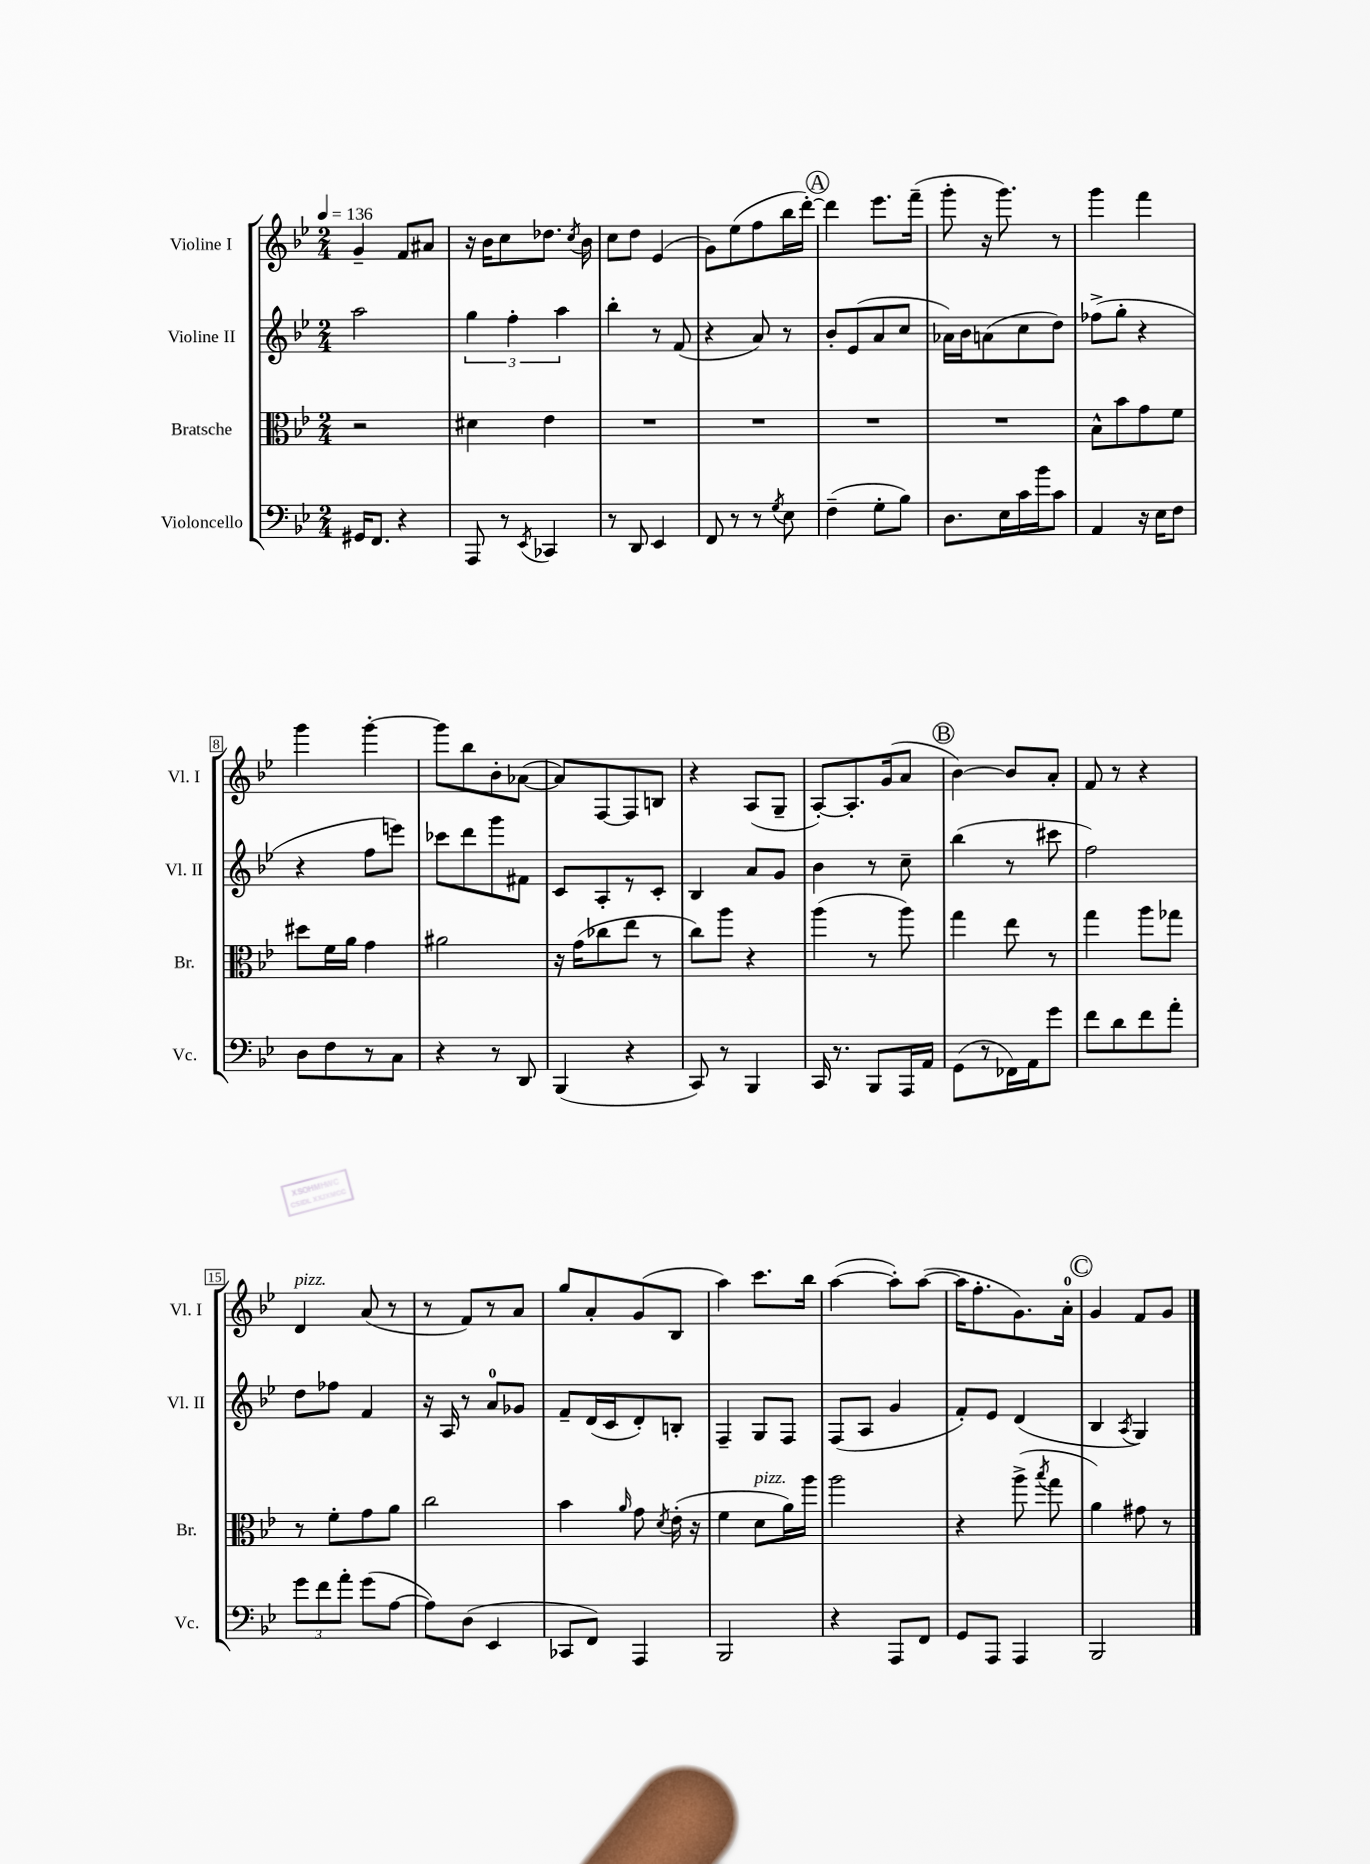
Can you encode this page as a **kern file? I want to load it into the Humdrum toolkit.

**kern	**kern	**kern	**kern
*part4	*part3	*part2	*part1
*staff4	*staff3	*staff2	*staff1
*I"Violoncello	*I"Bratsche	*I"Violine II	*I"Violine I
*I'Vc.	*I'Br.	*I'Vl. II	*I'Vl. I
*clefF4	*clefC3	*clefG2	*clefG2
*k[b-e-]	*k[b-e-]	*k[b-e-]	*k[b-e-]
*M2/4	*M2/4	*M2/4	*M2/4
*MM136	*MM136	*MM136	*MM136
=1	=1	=1	=1
16GG#X/KL	2r	2aa\	4g~/
8.FF/J	.	.	.
4r	.	.	8f/L
.	.	.	8a#X/J
=2	=2	=2	=2
8AAA/	4d#X\	6gg\	16r
.	.	.	16b-\KL
8r	.	.	8cc\
.	.	6ff'\	.
8qEE-/	.	.	.
4CC-X/	4e-\	.	8.dd-X\J
.	.	6aa\	.
.	.	.	8qcc/
.	.	.	16b-\
=3	=3	=3	=3
8r	2r	4bb-'\	8cc\L
8DD/	.	.	8dd\J
4EE-/	.	8r	(4e-/
.	.	(8f/	.
=4	=4	=4	=4
8FF/	2r	4r	8g\L)
8r	.	.	(8ee-\
8r	.	8a/)	8ff\
8qG/	.	.	.
8E-\	.	8r	16bb-\L
.	.	.	[16ddd'\JJ)
!!LO:REH:place=s1:t=A
=5	=5	=5	=5
(4F~\	2r	8b-'/L	4ddd\]
.	.	(8e-/	.
8G'\L	.	8a/	8.eee-\L
8B-\J)	.	8cc/J	.
.	.	.	(16fff~\Jk
=6	=6	=6	=6
8.D\L	2r	16a-X\LL)	8ggg'\
.	.	16b-\J	.
.	.	(8an\	16r
16E-\L	.	.	8.ggg\)
16c\	.	8cc\	.
16b-\J	.	.	.
8c\J	.	8dd\J)	8r
=7	=7	=7	=7
4AA/	8B-^^\L	(8ff-X^\L	4ggg\
.	8b-\	8gg'\J	.
16r	8g\	4r	4fff\
16E-\KL	.	.	.
8F\J	8f\J	.	.
!!LO:LB:g=z
=8	=8	=8	=8
8D\L	8dd#X\L	4r	4ggg\
8F\	16f\L	.	.
.	16a\JJ	.	.
8r	4g\	8ff\L	[4ggg'\
8C\J	.	8eeen\J)	.
=9	=9	=9	=9
4r	2a#X\	8ccc-X\L	8ggg\L]
.	.	8ddd\	8bb-\
8r	.	8ggg\	8b-'\
8DD/	.	8f#X\J	([8a-X\J
=10	=10	=10	=10
(4BBB-/	16r	8c/L	8a-/L])
.	(16g\KL	.	.
.	8cc-X\	8A'/	[8F/
4r	8ee-\J	8r	8F/]
.	8r	8c'/J	8Bn/J
=11	=11	=11	=11
8CC/)	8cc\L)	4B-/	4r
8r	8aa\J	.	.
4BBB-/	4r	8a/L	(8A/L
.	.	8g/J	8G~/J
=12	=12	=12	=12
16CC/	(4aa\	4b-\	[8A'/L)
8.r	.	.	.
.	.	.	8.A'/]
8BBB-/L	8r	8r	.
.	.	.	(16g/k
16AAA/L	8aa\)	8cc~\	8a/J
16AA/JJ	.	.	.
!!LO:REH:place=s1:t=B
=13	=13	=13	=13
(8GG\L	4gg\	(4bb-\	[4b-\)
8r	.	.	.
16FF-X\L)	8ee-\	8r	8b-/L]
16AA\J	.	.	.
8g\J	8r	8ccc#X\	8a'/J
=14	=14	=14	=14
8f\L	4gg\	2ff\)	8f/
8d\	.	.	8r
8f\	8aa\L	.	4r
8a'\J	8gg-X\J	.	.
!!LO:LB:g=z
=15	=15	=15	=15
!	!	!	!LO:TX:a:i:t=pizz.
12g\L	8r	8dd\L	4d/
12f\	.	.	.
.	8f'\L	8ff-X\J	.
12a'\J	.	.	.
(8g\L	8g\	4f/	(8a/
[8A\J	8a\J	.	8r
=16	=16	=16	=16
8A\L])	2cc\	16r	8r
.	.	16A/	.
(8D\J	.	8r	8f/L)
4EE-/	.	8a/L	8r
.	.	8g-X/J	8a/J
=17	=17	=17	=17
8CC-X/L	4b-\	8f~/L	8gg/L
8FF/J)	.	(16d/L	8a'/
.	.	16c/J	.
.	16qqa/	.	.
4AAA/	8g\	8d'/)	(8g/
.	8qd/	.	.
.	(16e-'\	8Bn'/J	8B-/J
.	16r	.	.
=18	=18	=18	=18
2BBB-/	4f\	4F~/	4aa\)
!	!LO:TX:a:i:t=pizz.	!	!
.	8d\L	8G/L	8.ccc\L
.	16a\L)	8F/J	.
.	16aa\JJ	.	16bb-\Jk
=19	=19	=19	=19
4r	2aa\	(8F/L	([4aa\
.	.	8A/J	.
8AAA/L	.	4g/	8aa'\L])
8FF/J	.	.	([8aa\J
=20	=20	=20	=20
8GG/L	4r	8f'/L)	16aa\KL]
.	.	.	8.ff'\
8AAA/J	.	8e-/J	.
4AAA/	(8aa^\	(4d/	8.g\)
.	8qbb-/	.	.
.	8gg\	.	.
.	.	.	16a'\Jk
!!LO:REH:place=s1:t=C
=21	=21	=21	=21
2BBB-/	4a\)	4B-/	4g/
.	.	8qA/	.
.	8g#X\	4G/)	8f/L
.	8r	.	8g/J
==	==	==	==
*-	*-	*-	*-
